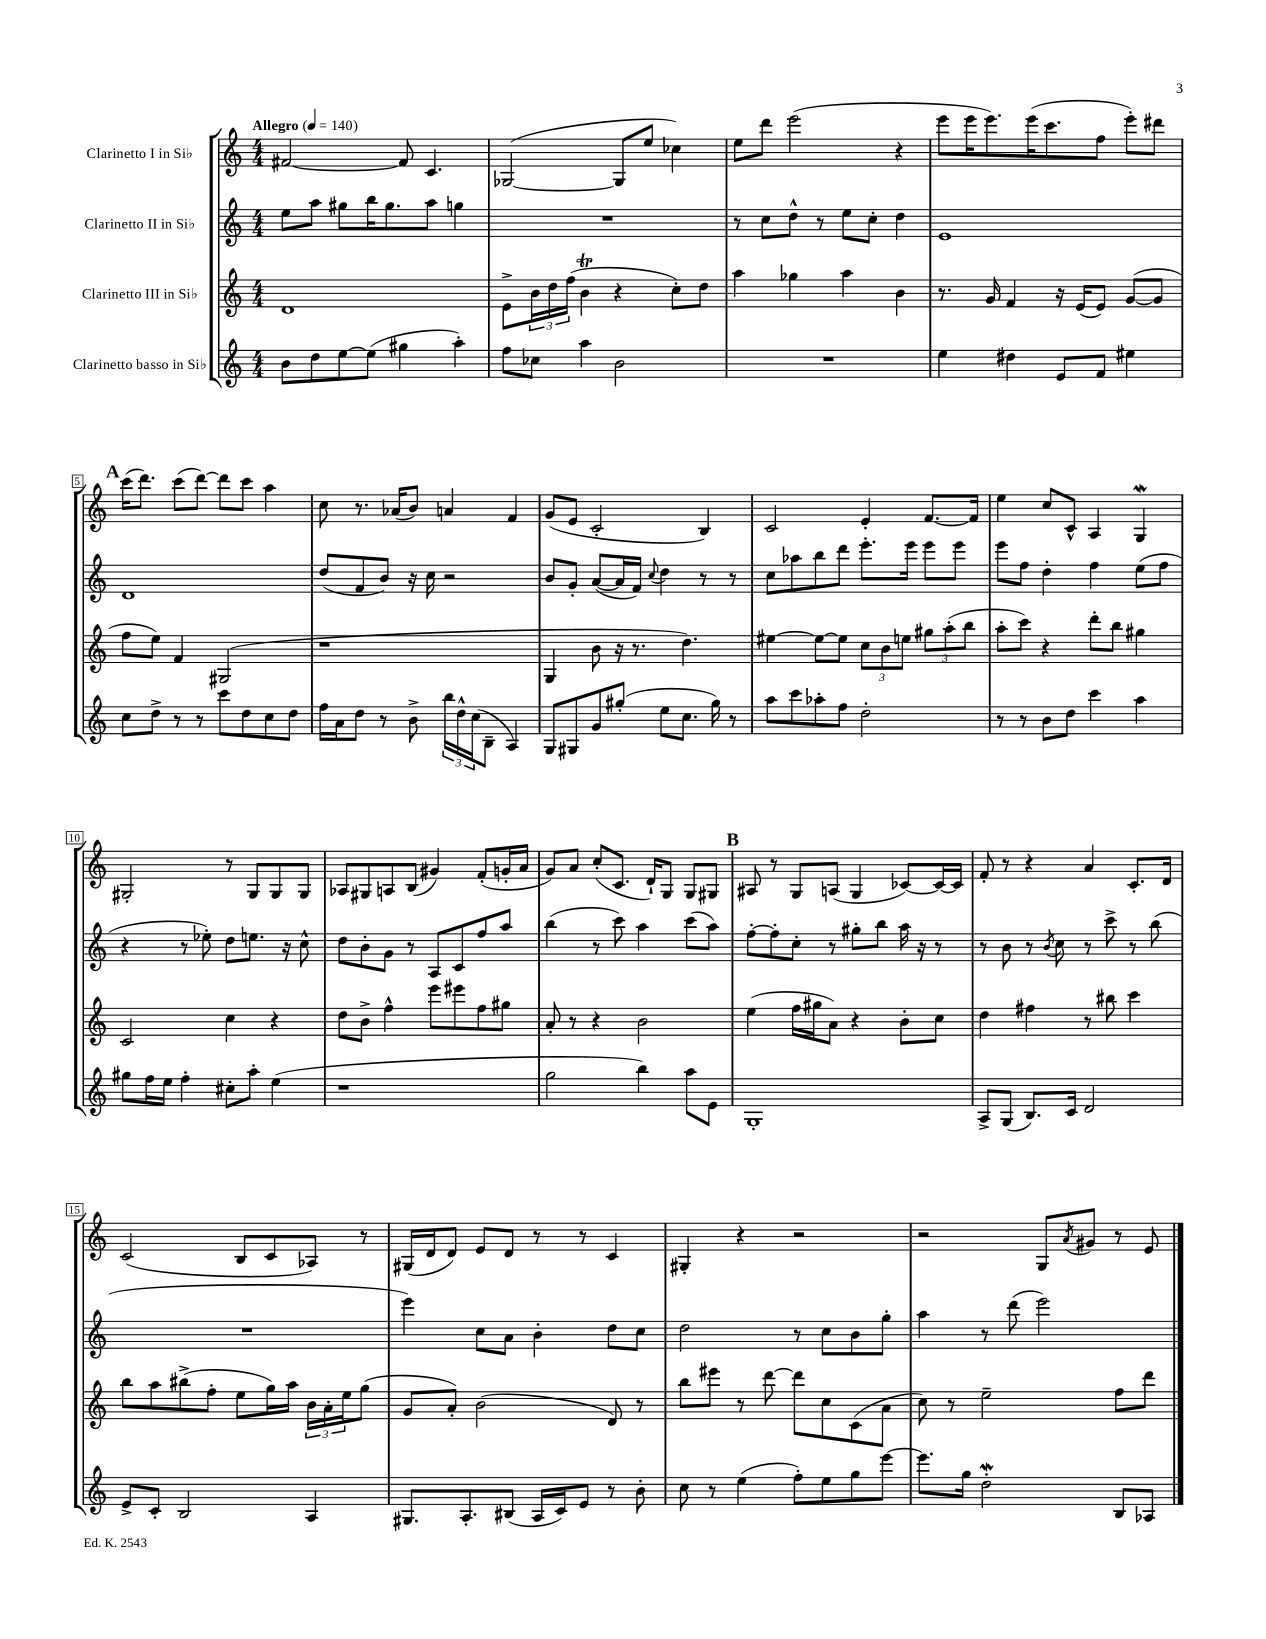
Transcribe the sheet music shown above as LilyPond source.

<<
\new StaffGroup <<
\new Staff = "s0" \with { instrumentName = "Clarinetto I in Sib" } {
    \clef treble \key c \major \numericTimeSignature \time 4/4 \tempo "Allegro" 4 = 140
    fis'2~ fis'8 c'4. |
    ges2~( ges8 e''8 ces''4) |
    e''8 d'''8 e'''2( r4 |
    e'''8 e'''16 e'''8.) e'''16( c'''8. f''8 e'''8-.) dis'''8 |
    \mark \markup { \bold "A" } c'''16( d'''8.) c'''8( d'''8~) d'''8 c'''8 a''4 |
    c''8 r8. aes'16( b'8) a'4 f'4 |
    g'8( e'8 c'2-. b4) |
    c'2 e'4-. f'8.~ f'16 |
    e''4 c''8 c'8-^ a4 g4\mordent |
    gis2-. r8 gis8 gis8 gis8 |
    aes8 gis8 a8 b8( gis'4) f'8-.( g'16-. a'16 |
    g'8) a'8 c''8-.( c'8. d'16-!) g8 g8 gis8 |
    \mark \markup { \bold "B" } ais8 r8 g8 a8( g4 ces'8~) ces'16~ ces'16 |
    f'8-. r8 r4 a'4 c'8.-. d'16 |
    c'2( b8 c'8 aes8) r8 |
    gis16( d'16 d'8) e'8 d'8 r8 r8 c'4 |
    gis4-. r4 r2 |
    r2 g8 \acciaccatura { a'8 } gis'8 r8 e'8 \bar "|." |
}
\new Staff = "s1" \with { instrumentName = "Clarinetto II in Sib" } {
    \clef treble \key c \major \numericTimeSignature \time 4/4
    e''8 a''8 gis''8 b''16 gis''8. a''8 g''4 |
    R1 |
    r8 c''8 d''8-^ r8 e''8 c''8-. d''4 |
    e'1 |
    \mark \markup { \bold "A" } d'1 |
    d''8( f'8 b'8) r16 c''16 r2 |
    b'8 g'8-. a'8~( a'16 f'16) \appoggiatura { c''8 } d''4 r8 r8 |
    c''8 aes''8 b''8 d'''8 e'''8.-. e'''16 e'''8 e'''8 |
    e'''8 f''8 d''4-. f''4 e''8( f''8 |
    r4 r8 ees''8-.) d''8 e''8. r16 c''8-^ |
    d''8 b'8-. g'8 r8 a8 c'8 f''8 a''8 |
    b''4( r8 c'''8) a''4 c'''8( a''8) |
    \mark \markup { \bold "B" } f''8~-. f''8-. c''8-. r8 gis''8-. b''8 a''16 r16 r8 |
    r8 b'8 r8 \acciaccatura { b'8 } c''8 r8 c'''8-> r8 b''8( |
    R1 |
    e'''4) c''8 a'8 b'4-. d''8 c''8 |
    d''2 r8 c''8 b'8 g''8-. |
    a''4 r8 d'''8( e'''2) \bar "|." |
}
\new Staff = "s2" \with { instrumentName = "Clarinetto III in Sib" } {
    \clef treble \key c \major \numericTimeSignature \time 4/4
    d'1 |
    e'8-> \tuplet 3/2 { b'16 d''16 f''16( } b'4\trill r4 c''8-.) d''8 |
    a''4 ges''4 a''4 b'4 |
    r8. g'16 f'4 r16 e'16( e'8) g'8~( g'8 |
    \mark \markup { \bold "A" } f''8 e''8) f'4 gis2( |
    r1 |
    g4 b'8 r16 r8. d''4.) |
    eis''4~ eis''8~ eis''8 \tuplet 3/2 { c''8 b'8 e''8 } \tuplet 3/2 { gis''8 a''8-.( b''8 } |
    a''8-. c'''8) r4 d'''8-. b''8 gis''4 |
    c'2 c''4 r4 |
    d''8 b'8-> f''4-^ e'''8 eis'''8 f''8 gis''8 |
    a'8-. r8 r4 b'2 |
    \mark \markup { \bold "B" } e''4( f''16 gis''16 a'8) r4 b'8-. c''8 |
    d''4 fis''4 r8 bis''8 c'''4 |
    b''8 a''8 bis''8->( f''8-. e''8 g''16) a''16 \tuplet 3/2 { b'16 a'16-. e''16 } g''8( |
    g'8 a'8-.) b'2( d'8) r8 |
    b''8 eis'''8 r8 d'''8~ d'''8 c''8 c'8( a'8 |
    c''8) r8 e''2-- f''8 d'''8 \bar "|." |
}
\new Staff = "s3" \with { instrumentName = "Clarinetto basso in Sib" } {
    \clef treble \key c \major \numericTimeSignature \time 4/4
    b'8 d''8 e''8~ e''8( gis''4 a''4-.) |
    f''8 ces''8 a''4 b'2 |
    R1 |
    e''4 dis''4 e'8 f'8 eis''4 |
    \mark \markup { \bold "A" } c''8 d''8-> r8 r8 c'''8 d''8 c''8 d''8 |
    f''16 a'16 d''8 r8 b'8-> \tuplet 3/2 { b''16 d''16-^ c''16( } b8-- a4) |
    g8 gis8 g'8 gis''8-.( e''8 c''8. gis''16) r8 |
    a''8 c'''8 aes''8-. f''8 d''2-. |
    r8 r8 b'8 d''8 c'''4 a''4 |
    gis''8 f''16 e''16 f''4-. cis''8-. a''8-. e''4( |
    r1 |
    g''2 b''4) a''8 e'8 |
    \mark \markup { \bold "B" } g1-. |
    a8-> g8( b8.) c'16 d'2 |
    e'8-> c'8-. b2 a4 |
    gis8. a8.-. bis8( a16 c'16) e'8 r8 b'8-. |
    c''8 r8 e''4( f''8-.) e''8 g''8 e'''8~ |
    e'''8. g''16 d''2-.\mordent b8 aes8 \bar "|." |
}
>>
>>
\layout { \context { \Score \override BarNumber.stencil = #(make-stencil-boxer 0.1 0.3 ly:text-interface::print) } }
